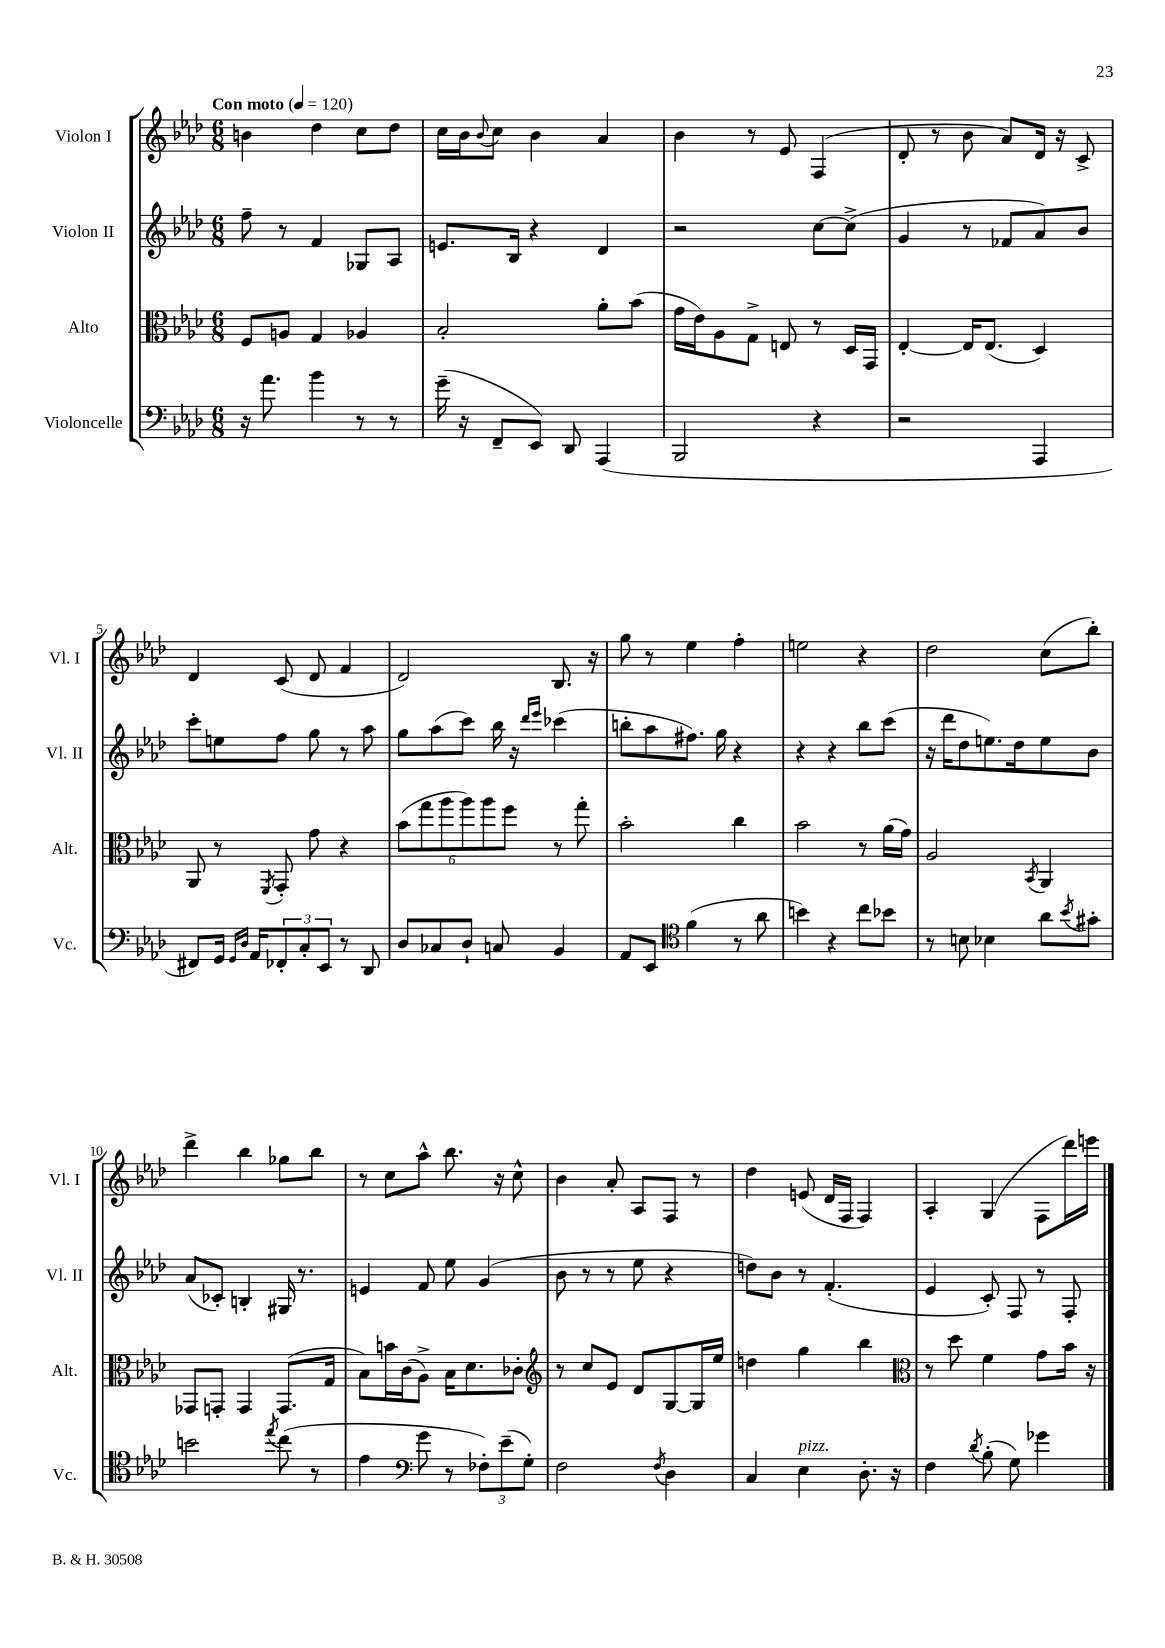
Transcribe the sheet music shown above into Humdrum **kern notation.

**kern	**kern	**kern	**kern
*part4	*part3	*part2	*part1
*staff4	*staff3	*staff2	*staff1
*I"Violoncelle	*I"Alto	*I"Violon II	*I"Violon I
*I'Vc.	*I'Alt.	*I'Vl. II	*I'Vl. I
*clefF4	*clefC3	*clefG2	*clefG2
*k[b-e-a-d-]	*k[b-e-a-d-]	*k[b-e-a-d-]	*k[b-e-a-d-]
*M6/8	*M6/8	*M6/8	*M6/8
*MM120	*MM120	*MM120	*MM120
=1	=1	=1	=1
!	!	!	!LO:TX:a:B:t=Con moto
16r	8F/L	8ff~\	4bn\
8.a-\	.	.	.
.	8An/J	8r	.
4b-\	4G/	4f/	4dd-\
8r	4A-X/	8G-X/L	8cc\L
8r	.	8A-/J	8dd-\J
=2	=2	=2	=2
(16g~\	2B-'/	8.en/L	16cc\LL
16r	.	.	16b-\J
.	.	.	8qqb-/
8FF~/L	.	.	8cc\J
.	.	16B-/Jk	.
8EE-/J)	.	4r	4b-\
8DD-/	.	.	.
(4AAA-/	8a-'\L	4d-/	4a-/
.	(8b-\J	.	.
=3	=3	=3	=3
2BBB-/	16g\LL	2r	4b-\
.	16e-\J)	.	.
.	8A-\	.	.
.	8G^\J	.	8r
.	8En/	.	8e-/
4r	8r	[8cc\L	(4F/
.	16D-/LL	(8cc^\J]	.
.	16GG/JJ	.	.
=4	=4	=4	=4
2r	[4E-'/	4g/	8d-'/
.	.	.	8r
.	16E-/KL]	8r	8b-\
.	(8.E-/J	.	.
.	.	8f-X/L	8a-/L)
4AAA-/	4D-/)	8a-/)	16d-/Jk
.	.	.	16r
.	.	8b-/J	8c^/
!!LO:LB:g=z
=5	=5	=5	=5
8FF#X/L)	8AA-/	8ccc'\L	4d-/
16GG/Jk	8r	8een\	.
16qqGG/LL	.	.	.
16qqD-/JJ	.	.	.
16AA-/KL	.	.	.
.	8qFF/	.	.
12FF-X'/	8GG'/	8ff\J	(8c/
12C'/	.	.	.
.	8g\	8gg\	8d-/
12EE-/J	.	.	.
8r	4r	8r	4f/
8DD-/	.	8aa-\	.
=6	=6	=6	=6
8D-/L	(12b-\L	8gg\L	2d-/)
.	12gg\	.	.
8C-X/	.	(8aa-\	.
.	12aa-\	.	.
8D-`/J	12aa-\)	8ccc\J)	.
.	12aa-\	.	.
8Cn/	.	16bb-\	.
.	12ff\J	.	.
.	.	16r	.
.	.	16qqddd-/LL	.
.	.	16qqeee-/JJ	.
4BB-/	8r	(4ccc-X\	8.B-/
.	8gg'\	.	.
.	.	.	16r
=7	=7	=7	=7
8AA-/L	2b-'\	8bbn'\L	8gg\
8EE-/J	.	8aa-\	8r
*clefC4	*	*	*
(4f\	.	8.ff#X\J)	4ee-\
.	.	16gg\	.
8r	4cc\	4r	4ff'\
8a-\	.	.	.
=8	=8	=8	=8
4bn\)	2b-\	4r	2een\
4r	.	4r	.
8cc\L	8r	8bb-\L	4r
8b-X\J	(16a-\LL	(8ccc\J	.
.	16g\JJ)	.	.
=9	=9	=9	=9
8r	2A-/	16r	2dd-\
.	.	16ddd-\KL	.
8Bn\	.	8dd-\	.
4B-X\	.	8.een\)	.
.	.	16dd-\k	.
.	8qBB-/	.	.
8a-\L	4AA-/	8ee\	(8cc\L
8qb-/	.	.	.
8g#X'\J	.	8b-\J	8bb-'\J)
!!LO:LB:g=z
=10	=10	=10	=10
2bn\	8GG-X/L	(8a-/L	4ddd-^\
.	8GGn'/J	8c-X'/J)	.
.	4GG/	4Bn'/	4bb-\
8qee-/	.	.	.
(8cc\	(8.GG/L	16G#X/	8gg-X\L
.	.	8.r	.
8r	.	.	8bb-\J
.	16G/Jk	.	.
=11	=11	=11	=11
4e-\	8B-\L)	4en/	8r
.	16bn\L	.	8cc\L
.	(16c\J	.	.
*clefF4	*	*	*
8g\	8A-^\J)	8f/	8aa-^^\J
8r	16B-\KL	8ee-\	8.bb-\
.	8.d-\	.	.
12F-X'\L)	.	(4g/	.
.	.	.	16r
(12e-~\	.	.	.
.	8c-X'\J	.	8cc^^\
12G'\J)	.	.	.
=12	=12	=12	=12
*	*clefG2	*	*
2F\	8r	8b-\	4b-\
.	8cc/L	8r	.
.	8e-/J	8r	8a-'/
.	8d-/L	8ee-\	8A-/L
8qF/	.	.	.
4D-\	[8G/	4r	8F/J
.	16G/L]	.	8r
.	16ee-/JJ	.	.
=13	=13	=13	=13
4C/	4ddn\	8ddn\L)	4dd-\
.	.	8b-\J	.
!LO:TX:a:i:t=pizz.	!	!	!
4E-\	4gg\	8r	(8en/
.	.	(4.f'/	16d-/LL
.	.	.	16F/JJ
8.D-'\	4bb-\	.	4F/)
16r	.	.	.
=14	=14	=14	=14
*	*clefC3	*	*
4F\	8r	4e-/	4A-'/
.	8dd-\	.	.
8qd-/	.	.	.
(8B-'\	4f\	8c'/)	(4G/
8G\)	.	8F/	.
4g-X\	8g\L	8r	8F\L
.	16b-\Jk	8F'/	16ddd-\L)
.	16r	.	16eeen\JJ
==	==	==	==
*-	*-	*-	*-
